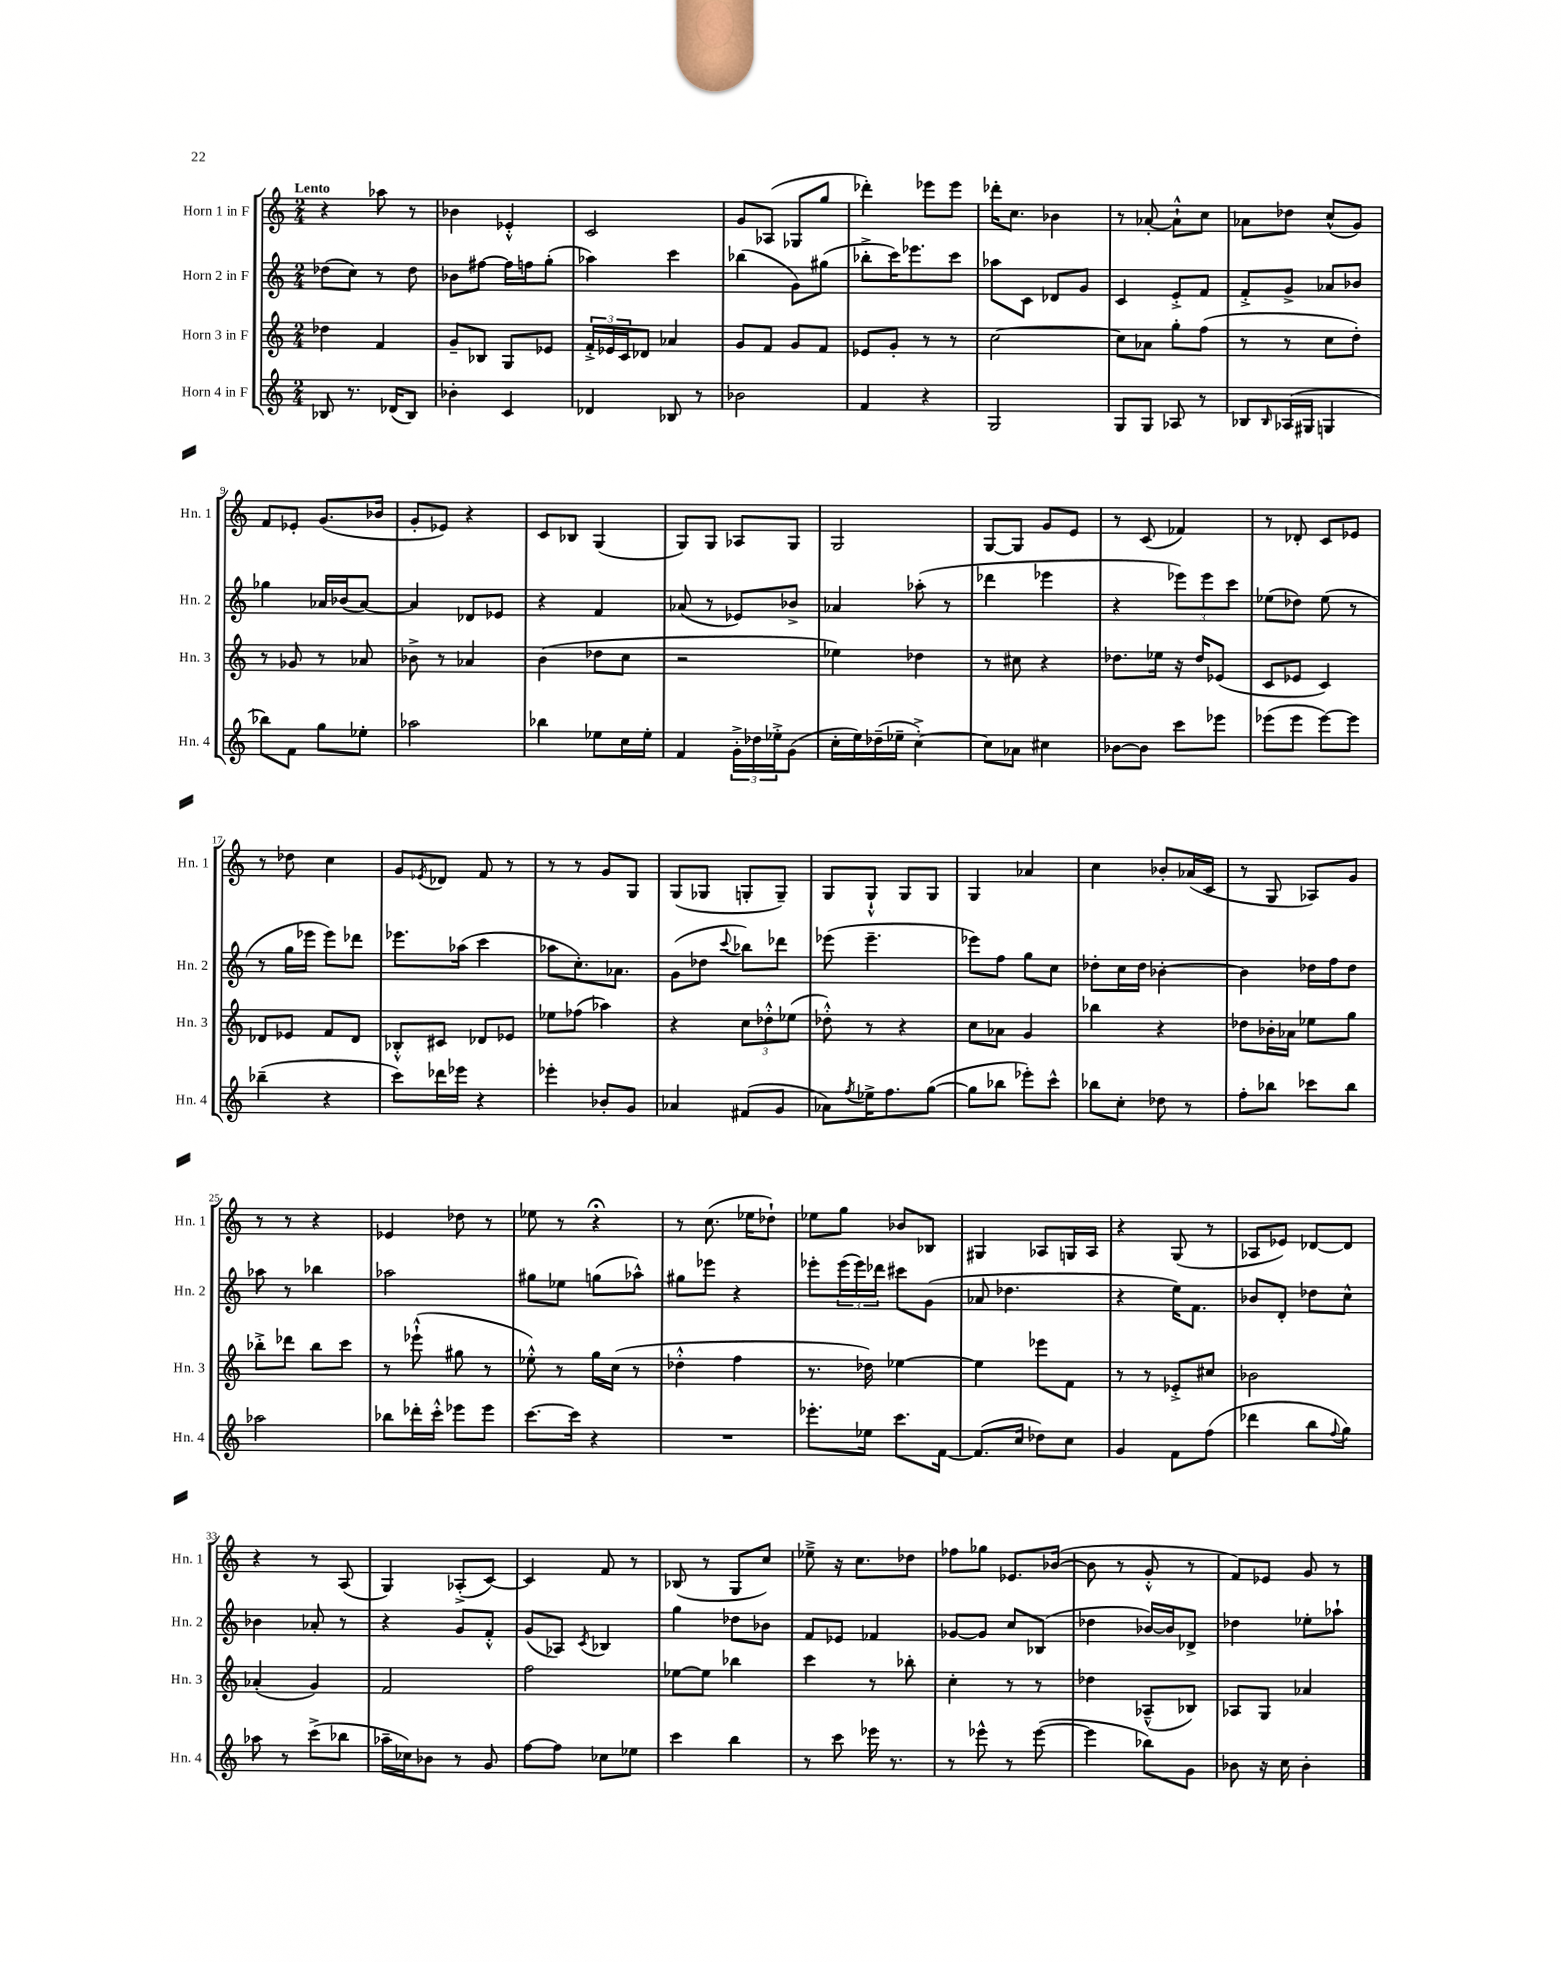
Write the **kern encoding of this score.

**kern	**kern	**kern	**kern
*part4	*part3	*part2	*part1
*staff4	*staff3	*staff2	*staff1
*I"Horn 4 in F	*I"Horn 3 in F	*I"Horn 2 in F	*I"Horn 1 in F
*I'Hn. 4	*I'Hn. 3	*I'Hn. 2	*I'Hn. 1
*clefG2	*clefG2	*clefG2	*clefG2
*k[]	*k[]	*k[]	*k[]
*M2/4	*M2/4	*M2/4	*M2/4
=1	=1	=1	=1
!	!	!	!LO:TX:a:B:t=Lento
8B-X/	4dd-X\	(8dd-X\L	4r
8.r	.	8cc\J)	.
.	4f/	8r	8aa-X\
(16d-X/KL	.	.	.
8B-/J)	.	8dd-\	8r
=2	=2	=2	=2
4b-X'\	8g~/L	8b-X\L	4b-X\
.	8B-X/J	[8ff#X\J	.
4c/	8G/L	16ff#\LL]	4e-X'^^/
.	.	16ffn\J	.
.	8e-X/J	(8gg'\J	.
=3	=3	=3	=3
4d-X/	24f'^/LL	4aa-X\)	2c/
.	24e-X/	.	.
.	24c/J	.	.
.	8d-X/J	.	.
8B-X/	4a-X/	4ccc\	.
8r	.	.	.
=4	=4	=4	=4
2b-X\	8g/L	(4bb-X\	8g/L
.	8f/J	.	(8A-X/J
.	8g/L	8g\L)	8G-X/L
.	8f/J	(8gg#X\J	8gg/J
=5	=5	=5	=5
4f/	8e-X/L	8bb-X'^\L	4ddd-X'\)
.	8g'/J	16ccc\K)	.
.	.	8.eee-X\	.
4r	8r	.	8eee-X\L
.	8r	8ccc\J	8eee-\J
=6	=6	=6	=6
2G/	[2cc\	8aa-X\L	16ddd-X'\KL
.	.	.	8.cc\J
.	.	8c\J	.
.	.	8d-X/L	4b-X\
.	.	8g/J	.
=7	=7	=7	=7
8G/L	8cc\L]	4c/	8r
8G/J	8a-X\J	.	[8a-X'/
8A-X/	8gg'\L	8e'^/L	8a-`^^\L]
8r	(8ff\J	8f/J	8cc\J
=8	=8	=8	=8
8B-X/L	8r	8f'^/L	8a-X\L
16qqB-/	.	.	.
(16A-X/L	8r	8g^/J	8dd-X\J
16G#X/JJ	.	.	.
4Gn/	8cc\L	8a-X/L	(8cc^^/L
.	8dd'\J)	8b-X/J	8g/J)
!!LO:LB:g=z
=9	=9	=9	=9
8bb-X\L)	8r	4gg-X\	8f/L
8f\J	8g-X/	.	8e-X'/J
8gg\L	8r	16a-X/LL	(8.g/L
.	.	(16b-X/J	.
8ee-X'\J	8a-X/	[8a-/J)	.
.	.	.	16b-X/Jk
=10	=10	=10	=10
2aa-X\	8b-X^\	4a-/]	8g'/L
.	8r	.	8e-X/J)
.	4a-X/	8d-X/L	4r
.	.	8e-X/J	.
=11	=11	=11	=11
4bb-X\	(4b\	4r	8c/L
.	.	.	8B-X/J
8ee-X\L	8dd-X\L	4f/	(4G/
16cc\L	8cc\J	.	.
16ee-'\JJ	.	.	.
=12	=12	=12	=12
4f/	2r	(8a-X/	8G/L)
.	.	8r	8G/J
24g'^\LL	.	8e-X/L)	8A-X/L
24dd-X\	.	.	.
24ee-X'^\J	.	.	.
(8g\J	.	8b-X^/J	8G/J
=13	=13	=13	=13
16cc'\LL	4ee-X\)	4a-X/	2G/
16ee\)	.	.	.
(16dd-X~\	.	.	.
16ee-X~\JJ	.	.	.
[4cc'^\)	4dd-X\	(8aa-X'\	.
.	.	8r	.
=14	=14	=14	=14
8cc\L]	8r	4ddd-X\	[8G/L
8a-X\J	8cc#X\	.	8G/J]
4cc#X\	4r	4eee-X\	8g/L
.	.	.	8e/J
=15	=15	=15	=15
[8b-X\L	8.dd-X\L	4r	8r
8b-\J]	.	.	(8c/
.	16ee-X\Jk	.	.
8ccc\L	16r	12eee-X\L)	4f-X/)
.	16dd-/KL	.	.
.	.	12eee-\	.
8eee-X\J	(8e-X/J	.	.
.	.	12ccc\J	.
=16	=16	=16	=16
(8eee-X\L	8c/L	(8ee-X\L	8r
8eee-\J	8e-X/J	8dd-X\J)	8d-X'/
[8eee-\L)	4c/)	(8ee-\	8c/L
8eee-\J]	.	8r	8e-X/J
!!LO:LB:g=z
=17	=17	=17	=17
(4bb-X~\	8d-X/L	8r	8r
.	8e-X/J	16gg\LL	8dd-X\
.	.	16eee-X\JJ	.
4r	8f/L	8eee-\L)	4cc\
.	8d-/J	8ddd-X\J	.
=18	=18	=18	=18
8ccc\L)	8B-X'^^/L	8.eee-X\L	8g/L
.	.	.	8qe-X/
16ddd-X\L	8c#X/J	.	8d-X/J
16eee-X\JJ	.	(16aa-X\Jk	.
4r	8d-X/L	4ccc\	8f/
.	8e-X/J	.	8r
=19	=19	=19	=19
4eee-X'\	8ee-X\L	8aa-X\L	8r
.	(8ff-X\J	8.cc'\)	8r
8b-X'/L	4aa-X\)	.	8g/L
.	.	8.a-X\J	.
8g/J	.	.	8G/J
=20	=20	=20	=20
4a-X/	4r	(8g\L	(8G/L
.	.	8dd-X\J	8G-X/J
.	.	8qqccc/	.
(8f#X/L	12cc\L	8bb-X\L)	8Gn'/L
.	12dd-X'^^\	.	.
8g/J	.	8ddd-X\J	8G~/J)
.	(12ee-X\J	.	.
=21	=21	=21	=21
8a-X\L)	8dd-X'^^\)	(8eee-X\	8G/L
8qff/	.	.	.
16ee-X^\K	8r	4.eee-~\	8G`^^/J
8.ff\	.	.	.
.	4r	.	8G/L
([8gg\J	.	.	8G/J
=22	=22	=22	=22
8gg\L]	8cc\L	8eee-X\L)	4G/
8bb-X\J	8a-X\J	8ff\J	.
8eee-X'\L)	4g/	8gg\L	4a-X/
8ccc^^\J	.	8cc\J	.
=23	=23	=23	=23
8bb-X\L	4bb-X\	8dd-X'\L	4cc\
8cc'\J	.	16cc\L	.
.	.	16dd-\JJ	.
8dd-X\	4r	[4b-X'\	8b-X'/L
8r	.	.	(16a-X/L
.	.	.	16c/JJ
=24	=24	=24	=24
8ff'\L	8dd-X\L	4b-\]	8r
8bb-X\J	16b-X'\L	.	8G/
.	16a-X\JJ	.	.
8ccc-X\L	8ee-X\L	16dd-X\LL	8A-X/L)
.	.	16ff\J	.
8bb-\J	8gg\J	8dd-\J	8g/J
!!LO:LB:g=z
=25	=25	=25	=25
2aa-X\	8bb-X'^\L	8aa-X\	8r
.	8ddd-X\J	8r	8r
.	8bb-\L	4bb-X\	4r
.	8ccc\J	.	.
=26	=26	=26	=26
8bb-X\L	8r	2aa-X\	4e-X/
16ddd-X'\L	(8eee-X`^^\	.	.
16ccc'^^\JJ	.	.	.
8eee-X\L	8gg#X\	.	8dd-X\
8eee-\J	8r	.	8r
=27	=27	=27	=27
[8.ccc\L	8ee-X'^^\)	8gg#X\L	8ee-X\
.	8r	8ee-X\J	8r
16ccc\Jk]	.	.	.
4r	16gg\LL	(8ggn\L	4r;<
.	(16cc\JJ	.	.
.	8r	8aa-X^^\J)	.
=28	=28	=28	=28
2r	4dd-X'^^\	8gg#X\L	8r
.	.	8eee-X\J	(8.cc\
.	4ff\	4r	.
.	.	.	16ee-X\KL
.	.	.	8dd-X`\J)
=29	=29	=29	=29
8.eee-X'\L	8.r	8eee-X'\L	8ee-X\L
.	.	(24eee-\L	8gg\J
.	.	24eee-\)	.
16ee-X\Jk	16dd-X\)	.	.
.	.	24ddd-X\JJ	.
8.ccc\L	[4ee-X\	8ccc#X\L	8b-X/L
.	.	(8g\J	8B-X/J
[16f\Jk	.	.	.
=30	=30	=30	=30
(8.f/L]	4ee-\]	8a-X/	4G#X/
.	.	4.dd-X\	.
16cc/Jk	.	.	.
8dd-X\L)	8eee-X\L	.	8A-X/L
8cc\J	8f\J	.	16Gn/L
.	.	.	16A-/JJ
=31	=31	=31	=31
4g/	8r	4r	4r
.	8r	.	.
8f\L	8e-X'^/L	16ee\KL)	(8G/
.	.	8.f\J	.
(8ff\J	8cc#X/J	.	8r
=32	=32	=32	=32
4ddd-X\	2b-X\	8b-X/L	8A-X/L
.	.	8d'/J	8e-X/J)
8bb\L	.	8dd-X\L	[8d-X/L
8qqff/	.	.	.
8gg\J)	.	8cc^^\J	8d-/J]
!!LO:LB:g=z
=33	=33	=33	=33
8aa-X\	(4a-X'/	4b-X\	4r
8r	.	.	.
(8ccc^\L	4g/)	8a-X'/	8r
8bb-X\J	.	8r	(8A/
=34	=34	=34	=34
16aa-X~\LL	2f/	4r	4G/)
16cc-X\J)	.	.	.
8b-X\J	.	.	.
8r	.	8g/L	(8A-X'^/L
8g/	.	8f'^^/J	[8c/J)
=35	=35	=35	=35
[8ff\L	2ff\	(8g/L	4c/]
8ff\J]	.	8A-X/J)	.
.	.	8qc/	.
8cc-X\L	.	4B-X/	8f/
8ee-X\J	.	.	8r
=36	=36	=36	=36
4ccc\	[8ee-X\L	4gg\	(8B-X/
.	8ee-\J]	.	8r
4bb\	4bb-X\	8dd-X\L	8G/L
.	.	8b-X\J	8cc/J)
=37	=37	=37	=37
8r	4ccc\	8f/L	8ee-X~^\
8ccc\	.	8e-X/J	16r
.	.	.	8.cc\L
16eee-X\	8r	4f-X/	.
8.r	.	.	.
.	8bb-X'\	.	8dd-X\J
=38	=38	=38	=38
8r	4cc'\	[8g-X/L	8ff-X\L
8eee-X^^\	.	8g-/J]	8gg-X\J
8r	8r	8cc/L	8.e-X/L
([8eee-\	8r	(8B-X/J	.
.	.	.	([16b-X/Jk
=39	=39	=39	=39
4eee-\]	4dd-X\	4dd-X\	8b-\]
.	.	.	8r
8bb-X\L)	(8A-X~^^/L	[16b-X/LL)	8g'^^/
.	.	16b-/J]	.
8g\J	8B-X/J)	8d-X^/J	8r
=40	=40	=40	=40
8b-X\	8A-X/L	4dd-X\	8f/L)
16r	8G/J	.	8e-X/J
16cc\	.	.	.
4b-'\	4a-X/	8ee-X'\L	8g/
.	.	8aa-X`\J	8r
==	==	==	==
*-	*-	*-	*-
